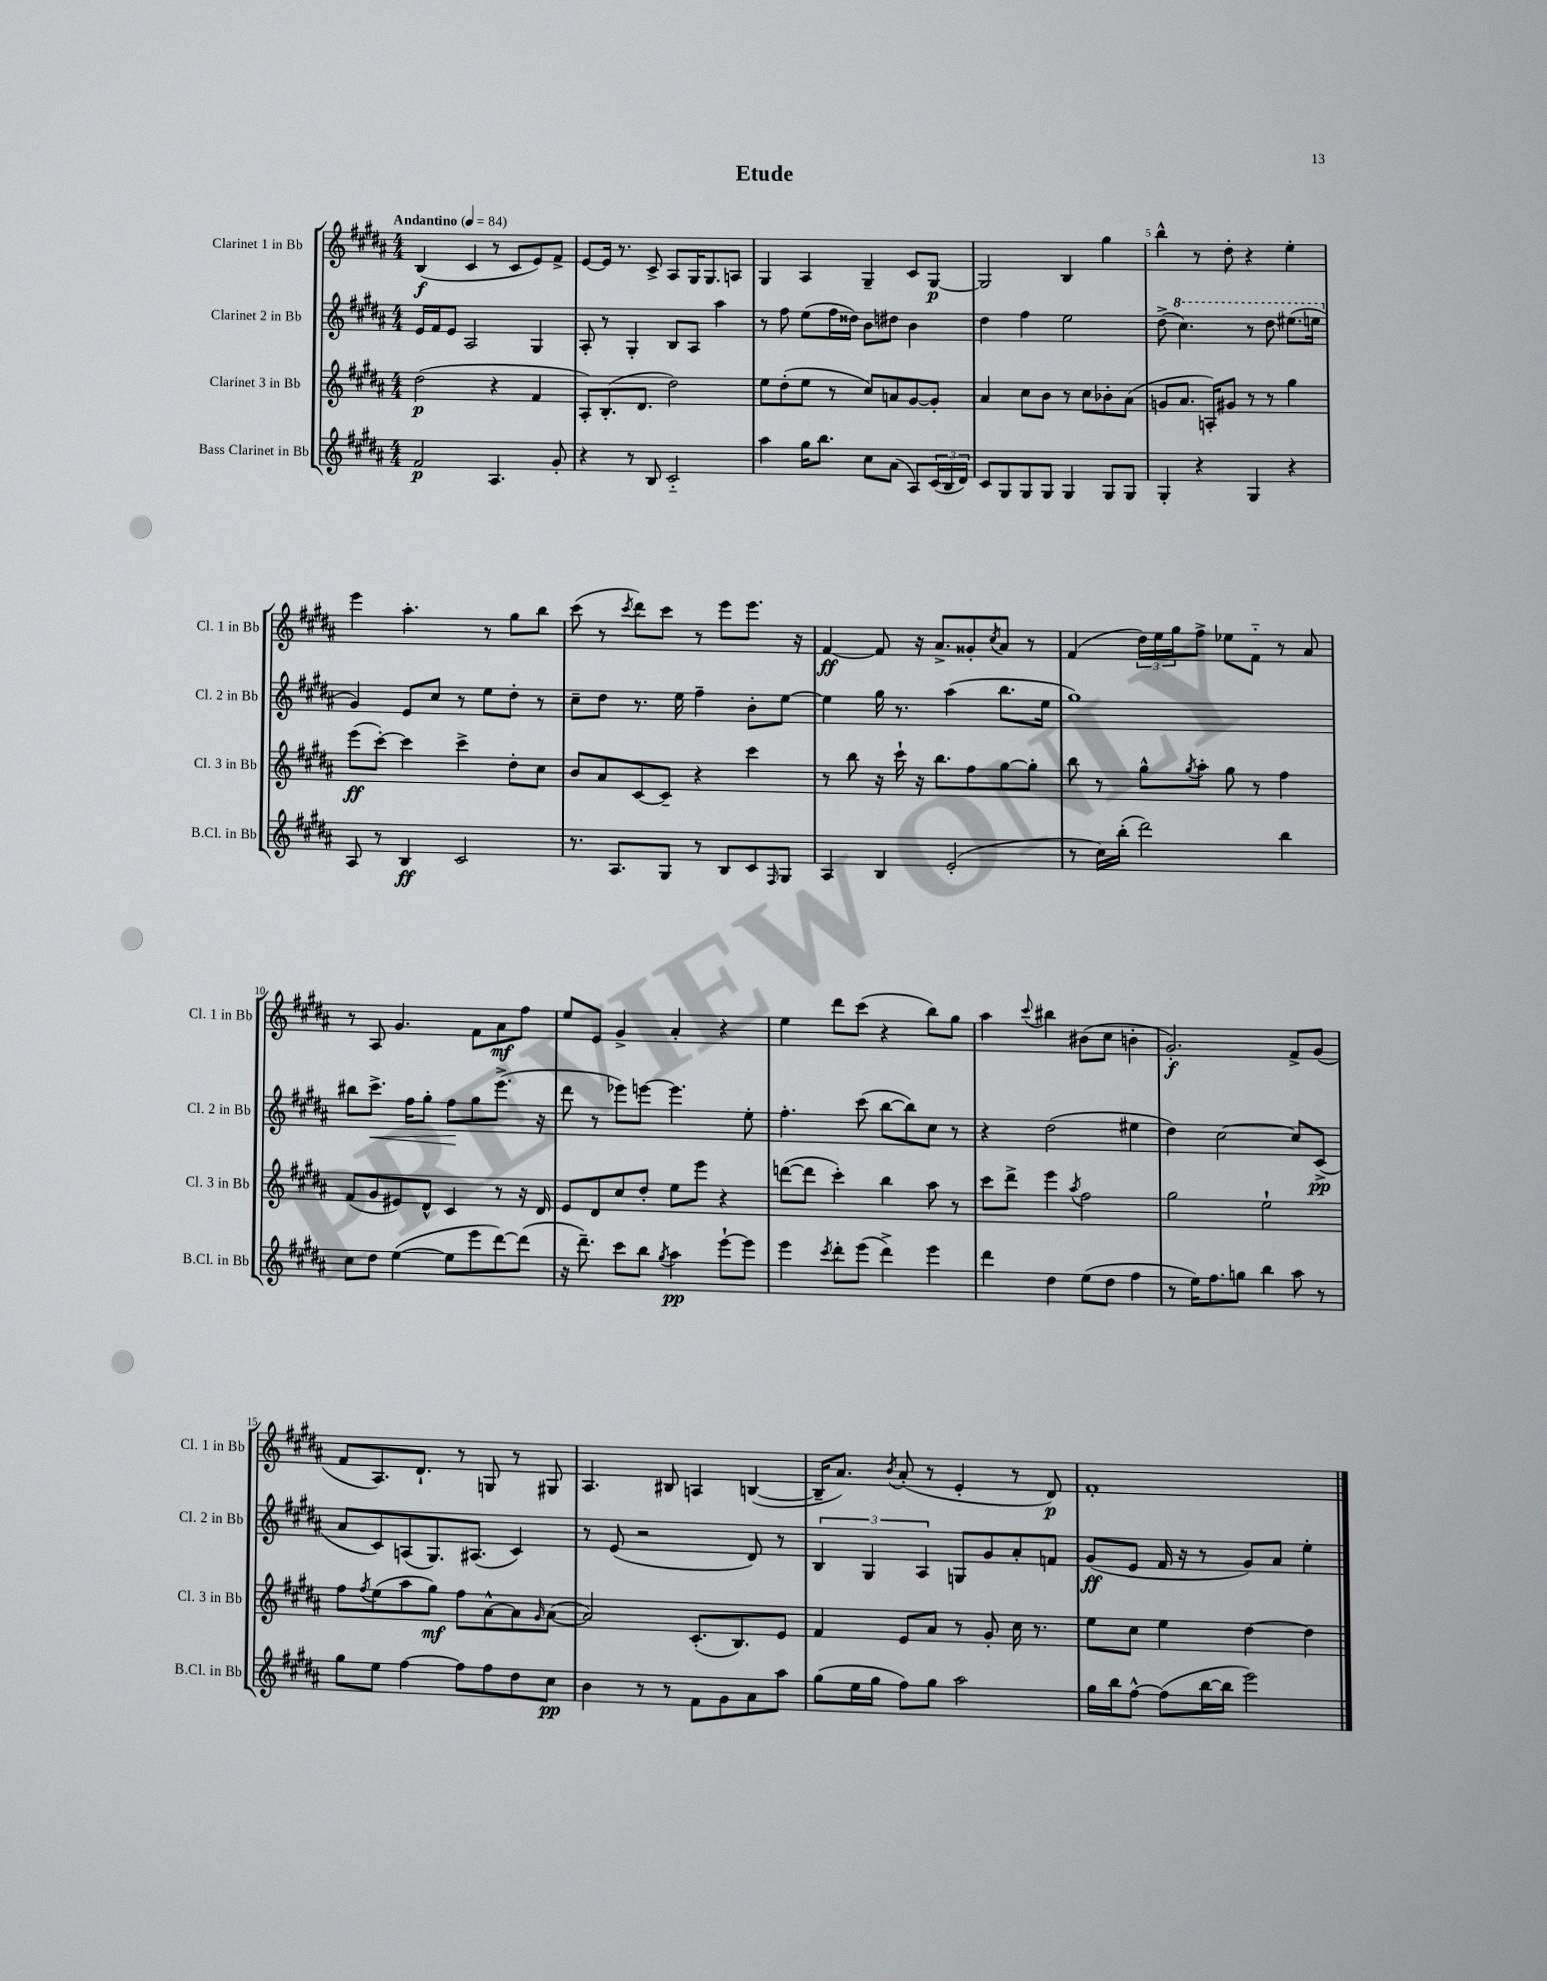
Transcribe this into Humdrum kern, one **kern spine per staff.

**kern	**dynam	**kern	**dynam	**kern	**dynam	**kern	**dynam
*part4	*part4	*part3	*part3	*part2	*part2	*part1	*part1
*staff4	*staff4	*staff3	*staff3	*staff2	*staff2	*staff1	*staff1
*I"Bass Clarinet in Bb	*	*I"Clarinet 3 in Bb	*	*I"Clarinet 2 in Bb	*	*I"Clarinet 1 in Bb	*
*I'B.Cl. in Bb	*	*I'Cl. 3 in Bb	*	*I'Cl. 2 in Bb	*	*I'Cl. 1 in Bb	*
*clefG2	*	*clefG2	*	*clefG2	*	*clefG2	*
*k[f#c#g#d#a#]	*	*k[f#c#g#d#a#]	*	*k[f#c#g#d#a#]	*	*k[f#c#g#d#a#]	*
*M4/4	*	*M4/4	*	*M4/4	*	*M4/4	*
*MM84	*	*MM84	*	*MM84	*	*MM84	*
=1	=1	=1	=1	=1	=1	=1	=1
!	!	!	!	!	!	!LO:TX:a:B:t=Andantino	!
2f#/	p	(2dd#\	p	16e/LL	.	(4B/	f
.	.	.	.	16f#/J	.	.	.
.	.	.	.	8e/J	.	.	.
.	.	.	.	2A#/	.	4c#/	.
4.A#/	.	4r	.	.	.	8r	.
.	.	.	.	.	.	8c#/L	.
.	.	4f#/	.	4G#/	.	8e/)	.
8g#'/	.	.	.	.	.	8f#^/J	.
=2	=2	=2	=2	=2	=2	=2	=2
4r	.	8A#'/L)	.	8A#'/	.	[8e/L	.
.	.	(8.B'/	.	8r	.	16e/Jk]	.
.	.	.	.	.	.	8.r	.
8r	.	.	.	4G#'/	.	.	.
.	.	8.d#/J	.	.	.	.	.
8B/	.	.	.	.	.	8c#^/	.
2c#/	.	2dd#\)	.	8B/L	.	8A#/L	.
.	.	.	.	8A#/J	.	16G#/K	.
.	.	.	.	.	.	8.G#/	.
.	.	.	.	4aa#\	.	.	.
.	.	.	.	.	.	8An/J	.
=3	=3	=3	=3	=3	=3	=3	=3
4aa#\	.	8ee\L	.	8r	.	4G#/	.
.	.	(8dd#'\	.	8ff#\	.	.	.
16gg#\KL	.	8ee\J	.	(8ee\L	.	4A#/	.
8.bb\J	.	.	.	.	.	.	.
.	.	8r	.	16ff#\L	.	.	.
.	.	.	.	16dd##X\JJ)	.	.	.
8cc#\L	.	8cc#/L)	.	8b\L	.	4G#~/	.
(8a#\J	.	8an/	.	8dd#X\J	.	.	.
8A#/L)	.	[8g#/	.	4b\	.	8c#/L	.
(24c#/L	.	8g#'/J]	.	.	.	[8G#/J	p
24B/	.	.	.	.	.	.	.
24d#/JJ)	.	.	.	.	.	.	.
=4	=4	=4	=4	=4	=4	=4	=4
8c#/L	.	4a#/	.	4dd#\	.	2G#/]	.
8G#/	.	.	.	.	.	.	.
8G#/	.	8cc#\L	.	4ff#\	.	.	.
8G#/J	.	8b\J	.	.	.	.	.
4G#/	.	8r	.	2ee\	.	4B/	.
.	.	8cc#\L	.	.	.	.	.
8G#/L	.	8b-X'\	.	.	.	4gg#\	.
8G#/J	.	(8a#\J	.	.	.	.	.
=5	=5	=5	=5	=5	=5	=5	=5
4G#'/	.	8gn/L	.	(8dd#^\	.	4bb^^\	.
*	*	*	*	*8va	*	*	*
.	.	8.a#/J	.	4.ccc#\)	.	.	.
4r	.	.	.	.	.	8r	.
.	.	16An'/KL)	.	.	.	.	.
.	.	8g#X/J	.	.	.	8dd#'\	.
4G#/	.	8r	.	8r	.	4r	.
.	.	8r	.	8ddd#\	.	.	.
4r	.	4gg#\	.	(8.eee#X\L	.	4ee'\	.
.	.	.	.	16eeen\Jk	.	.	.
!!LO:LB:g=z
=6	=6	=6	=6	=6	=6	=6	=6
*	*	*	*	*X8va	*	*	*
8A#/	.	(8eee\L	ff	4g#/)	.	4eee\	.
8r	.	[8ccc#'\J)	.	.	.	.	.
4B/	ff	4ccc#\]	.	8e/L	.	4.aa#'\	.
.	.	.	.	8cc#/J	.	.	.
2c#/	.	4ccc#^\	.	8r	.	.	.
.	.	.	.	8ee\L	.	8r	.
.	.	8dd#'\L	.	8dd#'\J	.	8gg#\L	.
.	.	8cc#\J	.	8r	.	8bb\J	.
=7	=7	=7	=7	=7	=7	=7	=7
8.r	.	8b/L	.	8cc#~\L	.	(8ccc#\	.
.	.	8a#/	.	8dd#\J	.	8r	.
8.A#/L	.	.	.	.	.	.	.
.	.	.	.	.	.	8qccc#/	.
.	.	[8c#/	.	8.r	.	8ddd#\L)	.
8G#/J	.	8c#~/J]	.	.	.	8ccc#\J	.
.	.	.	.	16ee\	.	.	.
8r	.	4r	.	4ff#~\	.	8r	.
8B/L	.	.	.	.	.	8eee\L	.
8c#/	.	4ccc#\	.	8b'\L	.	8.eee\J	.
16qqF#/	.	.	.	.	.	.	.
8G#/J	.	.	.	[8ee\J	.	.	.
.	.	.	.	.	.	16r	.
=8	=8	=8	=8	=8	=8	=8	=8
4A#/	.	8r	.	4ee\]	.	[4f#/	ff
.	.	8bb\	.	.	.	.	.
4B/	.	16r	.	16gg#\	.	8f#/]	.
.	.	16ccc#`\	.	8.r	.	.	.
.	.	16r	.	.	.	16r	.
.	.	8.bb\L	.	.	.	8.a#^/L	.
(2e'/	.	.	.	(4aa#\	.	.	.
.	.	8ff#\	.	.	.	8g##X'/	.
.	.	.	.	.	.	8qcc#/	.
.	.	[8gg#\	.	8.bb\L	.	8a#/J	.
.	.	8gg#'\J]	.	.	.	8r	.
.	.	.	.	16ee\Jk	.	.	.
=9	=9	=9	=9	=9	=9	=9	=9
8r	.	8bb\	.	1gg#)	.	(4f#/	.
16cc#\LL)	.	8r	.	.	.	.	.
(16bb'\JJ	.	.	.	.	.	.	.
2ddd#\)	.	8gg#^^\L	.	.	.	24dd#\LL)	.
.	.	.	.	.	.	24ee\	.
.	.	.	.	.	.	24gg#\J	.
.	.	8qgg#/	.	.	.	.	.
.	.	8aa#'\J	.	.	.	8ff#^\J	.
.	.	8gg#\	.	.	.	8ee-X\L	.
.	.	8r	.	.	.	8f#\J	.
4bb\	.	4ff#\	.	.	.	8r	.
.	.	.	.	.	.	8a#/	.
!!LO:LB:g=z
=10	=10	=10	=10	=10	=10	=10	=10
8cc#\L	.	(8f#/L	.	8bb#X\L	.	8r	.
!	!	!	!	!	!LO:HP:b	!	!
8dd#\J	.	8g#/	.	8.ccc#^\J	<	8A#/	.
([4ee\	.	8e#X/)	.	.	.	4.g#/	.
.	.	.	.	16ff#\KL	.	.	.
.	.	8d#^^/J	.	8gg#'\J	.	.	.
8ee\L]	.	4c#/	.	8ff#\L	.	.	.
8eee\	.	.	.	8gg#\	[	8f#\L	.
[8ddd#\)	.	8r	.	(8.eee^\J	.	8a#\	mf
(8ddd#\J]	.	16r	.	.	.	8ff#\J	.
.	.	16d#/	.	16r	.	.	.
=11	=11	=11	=11	=11	=11	=11	=11
16r	.	8e/L	.	8ddd#\	.	8ee/L	.
8.ddd#~\)	.	.	.	.	.	.	.
.	.	8d#/	.	8r	.	8e/J	.
8ccc#\L	.	8cc#/	.	8eee-X\L)	.	4g#^/	.
8bb\J	.	8dd#'/J	.	[8eeen\J	.	.	.
8qgg#/	.	.	.	.	.	.	.
4aa#\	pp	8ee\L	.	4.eee\]	.	4a#'/	.
.	.	8eee\J	.	.	.	.	.
[8eee`\L	.	4r	.	.	.	4r	.
8eee\J]	.	.	.	8ee'\	.	.	.
=12	=12	=12	=12	=12	=12	=12	=12
4eee\	.	([8dddn\L	.	4.ff#'\	.	4ee\	.
.	.	8ddd\J]	.	.	.	.	.
8qccc#/	.	.	.	.	.	.	.
8ddd#'\L	.	4ccc#'\)	.	.	.	8ddd#\L	.
(8eee\J	.	.	.	(8ccc#\	.	(8ccc#\J	.
4ddd#^\)	.	4bb\	.	[8bb\L	.	4r	.
.	.	.	.	8bb\])	.	.	.
4eee\	.	8aa#\	.	8cc#\J	.	8bb\L)	.
.	.	8r	.	8r	.	8gg#\J	.
=13	=13	=13	=13	=13	=13	=13	=13
4ddd#\	.	8ccc#\L	.	4r	.	4aa#\	.
.	.	8ddd#^\J	.	.	.	.	.
.	.	.	.	.	.	8qqccc#/	.
4dd#\	.	4eee\	.	(2dd#\	.	4bb#X\	.
.	.	8qaa#/	.	.	.	.	.
(8ee\L	.	2ff#\	.	.	.	(8b#X\L	.
8dd#\J	.	.	.	.	.	8cc#\J	.
4ff#\	.	.	.	4ee#X\	.	4bn'\	.
=14	=14	=14	=14	=14	=14	=14	=14
8r	.	2gg#\	.	4dd#\)	.	2.g#'/)	f
16ee\KL)	.	.	.	.	.	.	.
8.ff#\	.	.	.	.	.	.	.
.	.	.	.	[2cc#\	.	.	.
8ggn\J	.	.	.	.	.	.	.
4bb\	.	2ee`\	.	.	.	.	.
8aa#\	.	.	.	8cc#/L]	.	8f#^/L	.
8r	.	.	.	(8c#^/J	pp	(8g#/J	.
!!LO:LB:g=z
=15	=15	=15	=15	=15	=15	=15	=15
8gg#\L	.	8ff#\L	.	8a#/L	.	8f#/L	.
.	.	8qff#/	.	.	.	.	.
8ee\J	.	(8ee\	.	8c#/)	.	8.A#/)	.
[4ff#\	.	8aa#\	.	(8An/	.	.	.
.	.	.	.	.	.	8.d#`/J	.
.	.	8gg#\J)	mf	8.G#/)	.	.	.
8ff#\L]	.	8ff#\L	.	.	.	8r	.
.	.	.	.	(8.A#X/J	.	.	.
8ff#\	.	[8a#^^\	.	.	.	8Gn/	.
8dd#\	.	8a#\]	.	4c#/)	.	8r	.
.	.	16qqg#/	.	.	.	.	.
8cc#\J	pp	([8a#\J	.	.	.	8G#X/	.
=16	=16	=16	=16	=16	=16	=16	=16
4b\	.	2a#/])	.	8r	.	4.A#/	.
.	.	.	.	(8e/	.	.	.
8r	.	.	.	2r	.	.	.
8r	.	.	.	.	.	8B#X/	.
8f#\L	.	(8.c#'/L	.	.	.	4An/	.
8g#\	.	.	.	.	.	.	.
.	.	8.B/)	.	.	.	.	.
8a#\	.	.	.	8d#/)	.	([4Bn/	.
8aa#\J	.	8e/J	.	8r	.	.	.
=17	=17	=17	=17	=17	=17	=17	=17
(8gg#\L	.	4f#/	.	6B/	.	16B~/KL]	.
.	.	.	.	.	.	8.a#/J)	.
16ee\L	.	.	.	.	.	.	.
.	.	.	.	6G#/	.	.	.
16gg#\JJ	.	.	.	.	.	.	.
.	.	.	.	.	.	8qb/	.
8ff#\L)	.	8e/L	.	.	.	(8a#'/	.
.	.	.	.	6A#/	.	.	.
8gg#\J	.	8a#/J	.	.	.	8r	.
2aa#\	.	8r	.	8Gn/L	.	4e'/	.
.	.	8g#'/	.	8g#/	.	.	.
.	.	16cc#\	.	8a#'/	.	8r	.
.	.	8.r	.	.	.	.	.
.	.	.	.	8fn/J	.	8d#/)	p
=18	=18	=18	=18	=18	=18	=18	=18
16gg#\LL	.	8ee\L	.	(8g#/L	ff	1f#'	.
16bb\J	.	.	.	.	.	.	.
[8ff#^^\J	.	8cc#\J	.	8e/J	.	.	.
(8ff#\L]	.	4ee\	.	16f#/	.	.	.
.	.	.	.	16r	.	.	.
[16bb\L	.	.	.	8r	.	.	.
16bb\JJ]	.	.	.	.	.	.	.
2eee\)	.	[4dd#\	.	8g#/L)	.	.	.
.	.	.	.	8a#/J	.	.	.
.	.	4dd#\]	.	4ee'\	.	.	.
==	==	==	==	==	==	==	==
*-	*-	*-	*-	*-	*-	*-	*-
